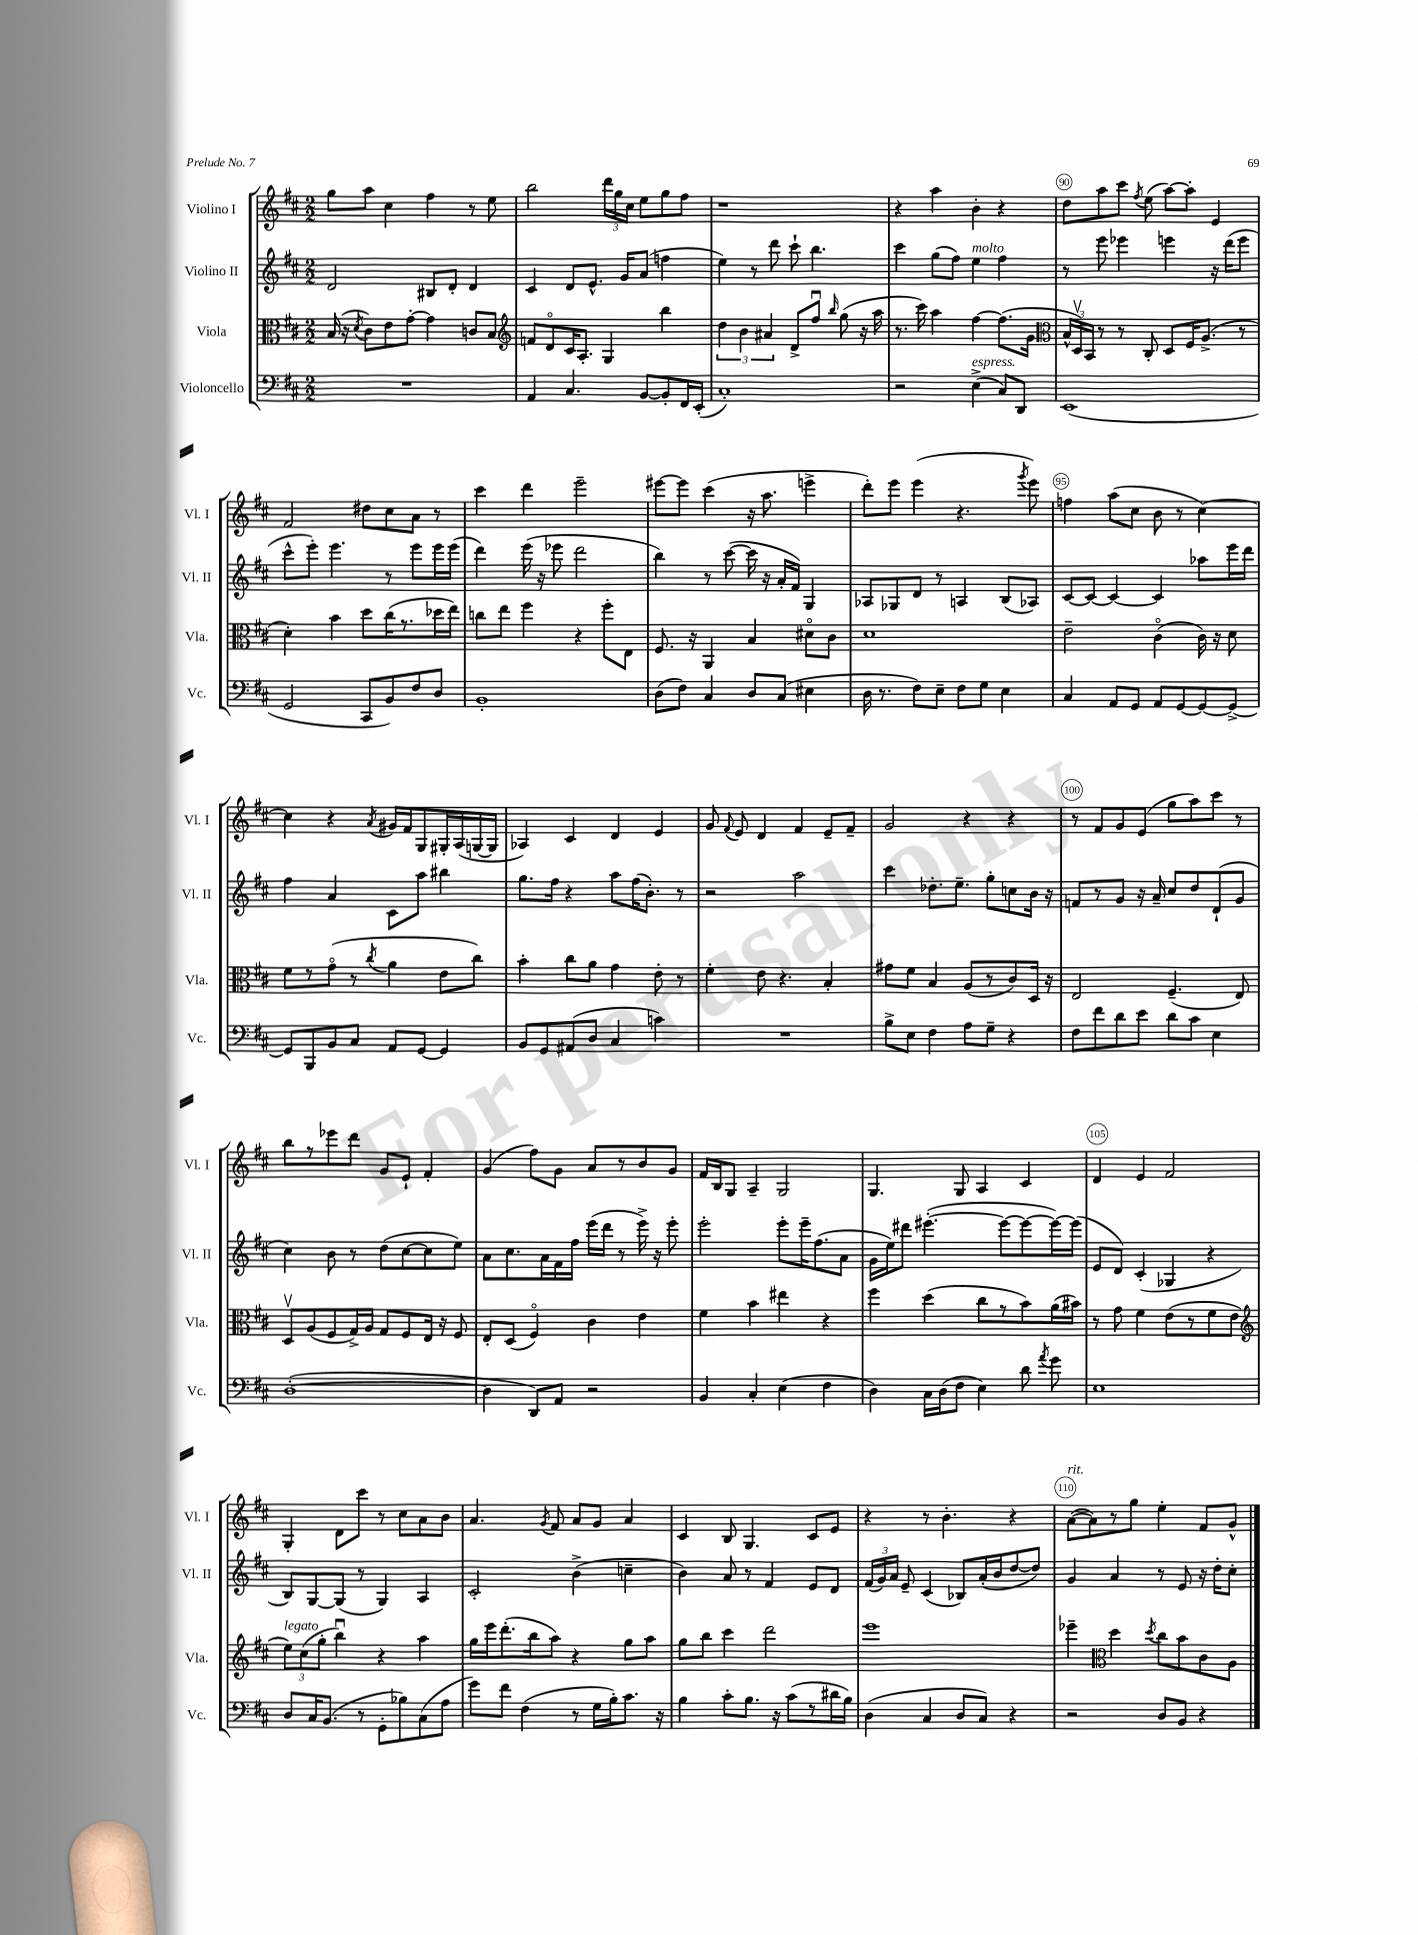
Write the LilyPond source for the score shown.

<<
\new StaffGroup <<
\new Staff = "s0" \with { instrumentName = "Violino I" shortInstrumentName = "Vl. I" } {
    \clef treble \key d \major \numericTimeSignature \time 2/2
    \autoBeamOff g''8[ a''8] cis''4 fis''4 r8 e''8 |
    b''2 \tuplet 3/2 { d'''16[ g''16 cis''16] } e''8[ g''8 fis''8] |
    r1 |
    r4 a''4 b'4-. r4 |
    d''8[ a''8 cis'''8] \acciaccatura { fis''8 } e''8( a''8[~) a''8]-. e'4 |
    fis'2 dis''8[ cis''8 a'8] r8 |
    cis'''4 d'''4 e'''2-- |
    eis'''8[~ eis'''8] cis'''4( r16 a''8. e'''4-> |
    d'''8[-.) e'''8] e'''4( r4. \acciaccatura { g'''8 } e'''8) |
    f''4 a''8[( cis''8] b'8 r8 cis''4~) |
    cis''4 r4 \acciaccatura { a'8 } gis'16[ fis'16 g8 gis16-. a16( g16~ g16] |
    aes4) cis'4 d'4 e'4 |
    g'8 \appoggiatura { fis'8 } e'8 d'4 fis'4 e'8[-- fis'8]-- |
    g'2 r4 r4 |
    r8 fis'8[ g'8 e'8]( g''8[ a''8) cis'''8] r8 |
    b''8[ r8 ees'''8 d'''8] g'8[ e'8]-! fis'4-. |
    g'4( fis''8[) g'8] a'8[ r8 b'8 g'8] |
    fis'16[ b16 g8] a4-- g2 |
    g4. g8 a4 cis'4 |
    d'4 e'4 fis'2 |
    g4-. d'8[ cis'''8] r8 cis''8[ a'8 b'8] |
    a'4. \acciaccatura { g'8 } fis'8 a'8[ g'8] a'4 |
    cis'4 b8 g4. cis'8[ e'8] |
    r4 r8 b'4.-. r4 |
    a'8[~^\markup { \italic "rit." }( a'8) r8 g''8] e''4-. fis'8[ g'8]-^ \bar "|." |
}
\new Staff = "s1" \with { instrumentName = "Violino II" shortInstrumentName = "Vl. II" } {
    \clef treble \key d \major \numericTimeSignature \time 2/2
    \autoBeamOff d'2 bis8[ d'8]-. d'4 |
    cis'4 d'8[ e'8.]-^ g'16[ a'8]( f''4 |
    e''4) r8 d'''8 cis'''8-! b''4. |
    cis'''4 g''8[( fis''8]) e''4^\markup { \italic "molto" } fis''4 |
    r8 e'''8 ees'''4 e'''4 r16 d'''16[( e'''8] |
    cis'''8[-^ e'''8]-.) e'''4. r8 e'''8[ e'''16 e'''16]( |
    d'''4) e'''16( r16 ees'''8 d'''2 |
    b''4) r8 cis'''8~( cis'''16 r16 a'16[-. fis'16]) g4 |
    aes8[ ges8 d'8] r8 a4 b8[( aes8]) |
    cis'8[~ cis'8]~ cis'4~ cis'4 aes''8[ e'''16 d'''16] |
    fis''4 a'4 cis'8[ a''8] bis''4 |
    g''8.[ fis''16] r4 a''8[ fis''16( b'8.]-.) r8 |
    r2 a''2 |
    cis'''4 des''8.[-. e''8.]-- g''8[-. c''8 b'16] r16 |
    f'8[ r8 g'8] r16 a'16-- cis''8[ d''8 d'8-!( g'8] |
    cis''4) b'8 r8 d''8[( cis''8~ cis''8 e''8]) |
    a'8[ cis''8. a'16 fis'16 fis''16] e'''16[( d'''16] r8 e'''16->) r16 e'''8-. |
    e'''2-. e'''8[-. e'''16-- fis''8.( a'8] |
    g'16[ e''16) dis'''8] eis'''4.~-.( eis'''8[~ eis'''8~ eis'''16~) eis'''16]( |
    e'8[ d'8]) cis'4-.( ges4 r4 |
    b8[) g8~ g8]( r8 g4) a4 |
    cis'2-. b'4->( c''4-- |
    b'4) a'8 r8 fis'4 e'8[ d'8] |
    \tuplet 3/2 { fis'16[( g'16) a'16] } e'8-- cis'4( bes8[) a'16-.( b'16 d''8~ d''8]) |
    g'4 a'4 r8 e'8 r16 d''16[-. cis''8]-. \bar "|." |
}
\new Staff = "s2" \with { instrumentName = "Viola" shortInstrumentName = "Vla." } {
    \clef alto \key d \major \numericTimeSignature \time 2/2
    \autoBeamOff b16( r16 \acciaccatura { d'8 } cis'8[) e'8 g'8]~-. g'4 c'8[ b8] |
    \clef treble f'8[ d'8\flageolet cis'16 a8.]-. g4 b''4 |
    \tuplet 3/2 { d''4 b'4 ais'4 } d'8[-> fis''8]\downbow \grace { b''16 } g''8( r16 a''16 |
    r8. cis'''16) a''4 fis''4~ fis''8.[( g'16] |
    \clef alto \tuplet 3/2 { b16[-^ d16\upbow) b,16] } r8 r8 cis8-. d8[ fis16 a8.]->( r8 |
    d'4-.) b'4 d''8[ cis''16( r8. des''16 e''16]) |
    c''8[ e''8] fis''4 r4 fis''8[-. e8] |
    fis8. r16 a,4 b4 dis'8[\flageolet cis'8] |
    d'1 |
    e'2-- cis'4\flageolet( cis'16) r16 d'8 |
    fis'8[ r8 g'8]\flageolet( r8 \acciaccatura { cis''8 } a'4 e'8[ cis''8]) |
    b'4-. cis''8[ a'8] g'4 e'8-. r8 |
    fis'4-. e'8 r4. b4-. |
    gis'8[ fis'8] b4 a8[( r8 cis'8) d16] r16 |
    e2 fis4.--( e8) |
    d8[\upbow a8( fis8 g16->) a16] g8[ fis8 e16] r16 fis8 |
    e8[-. d8]( fis4\flageolet) cis'4 e'4 |
    fis'4 b'4 eis''4 r4 |
    fis''4 d''4( cis''8[ r8 b'8) a'16( bis'16]) |
    r8 g'8 fis'4 e'8[( r8 fis'8 e'8] |
    \clef treble \tuplet 3/2 { e''8[^\markup { \italic "legato" }) cis''8( g''8]-. } b''4\downbow) r4 a''4 |
    g''16[ e'''16 d'''8.-.( b''16 a''8]) r4 g''8[ a''8] |
    g''8[ b''8] cis'''4 d'''2 |
    e'''1 |
    ees'''4-- \clef alto d''4 \acciaccatura { d''8 } cis''8[ b'8 cis'8 a8] \bar "|." |
}
\new Staff = "s3" \with { instrumentName = "Violoncello" shortInstrumentName = "Vc." } {
    \clef bass \key d \major \numericTimeSignature \time 2/2
    \autoBeamOff R1 |
    a,4 cis4. b,8[~ b,8-. fis,16 e,16]-.( |
    cis1-.) |
    r2 e4->^\markup { \italic "espress." }( cis8[) d,8] |
    e,1( |
    g,2 cis,8[ b,8) fis8 d8] |
    b,1-. |
    d8[( fis8]) cis4 d8[ cis8]( eis4 |
    d16 r8. fis8[) e8]-- fis8[ g8] e4 |
    cis4 a,8[ g,8] a,8[ g,8~ g,8~ g,8]~-> |
    g,8[ b,,8 b,8 cis8] a,8[ g,8]~ g,4 |
    b,8[ g,8 ais,8( d8] cis4 c'4) |
    R1 |
    b8[-> e8] fis4 a8[ g8]-- r4 |
    fis8[ fis'8 d'8 e'8] d'8[ cis'8] e4 |
    d1~-.( |
    d4 d,8[) a,8] r2 |
    b,4 cis4-. e4( fis4 |
    d4) cis16[ d16( fis8] e4) d'8 \acciaccatura { a'8 } g'8 |
    e1 |
    d8[ cis16 b,8.]( r8 g,8[-. bes8) cis8( a8] |
    g'8[) fis'8] fis4( r8 g16[ b16-.) cis'8.] r16 |
    b4 cis'8[-. b8.] r16 cis'8[( r8 dis'16 b16]) |
    d4( cis4 d8[ cis8]) r4 |
    r2 d8[ b,8] r4 \bar "|." |
}
>>
>>
\layout { \context { \Score currentBarNumber = #86 \override BarNumber.break-visibility = ##(#f #t #t) barNumberVisibility = #(every-nth-bar-number-visible 5) \override BarNumber.stencil = #(make-stencil-circler 0.1 0.3 ly:text-interface::print) } }
